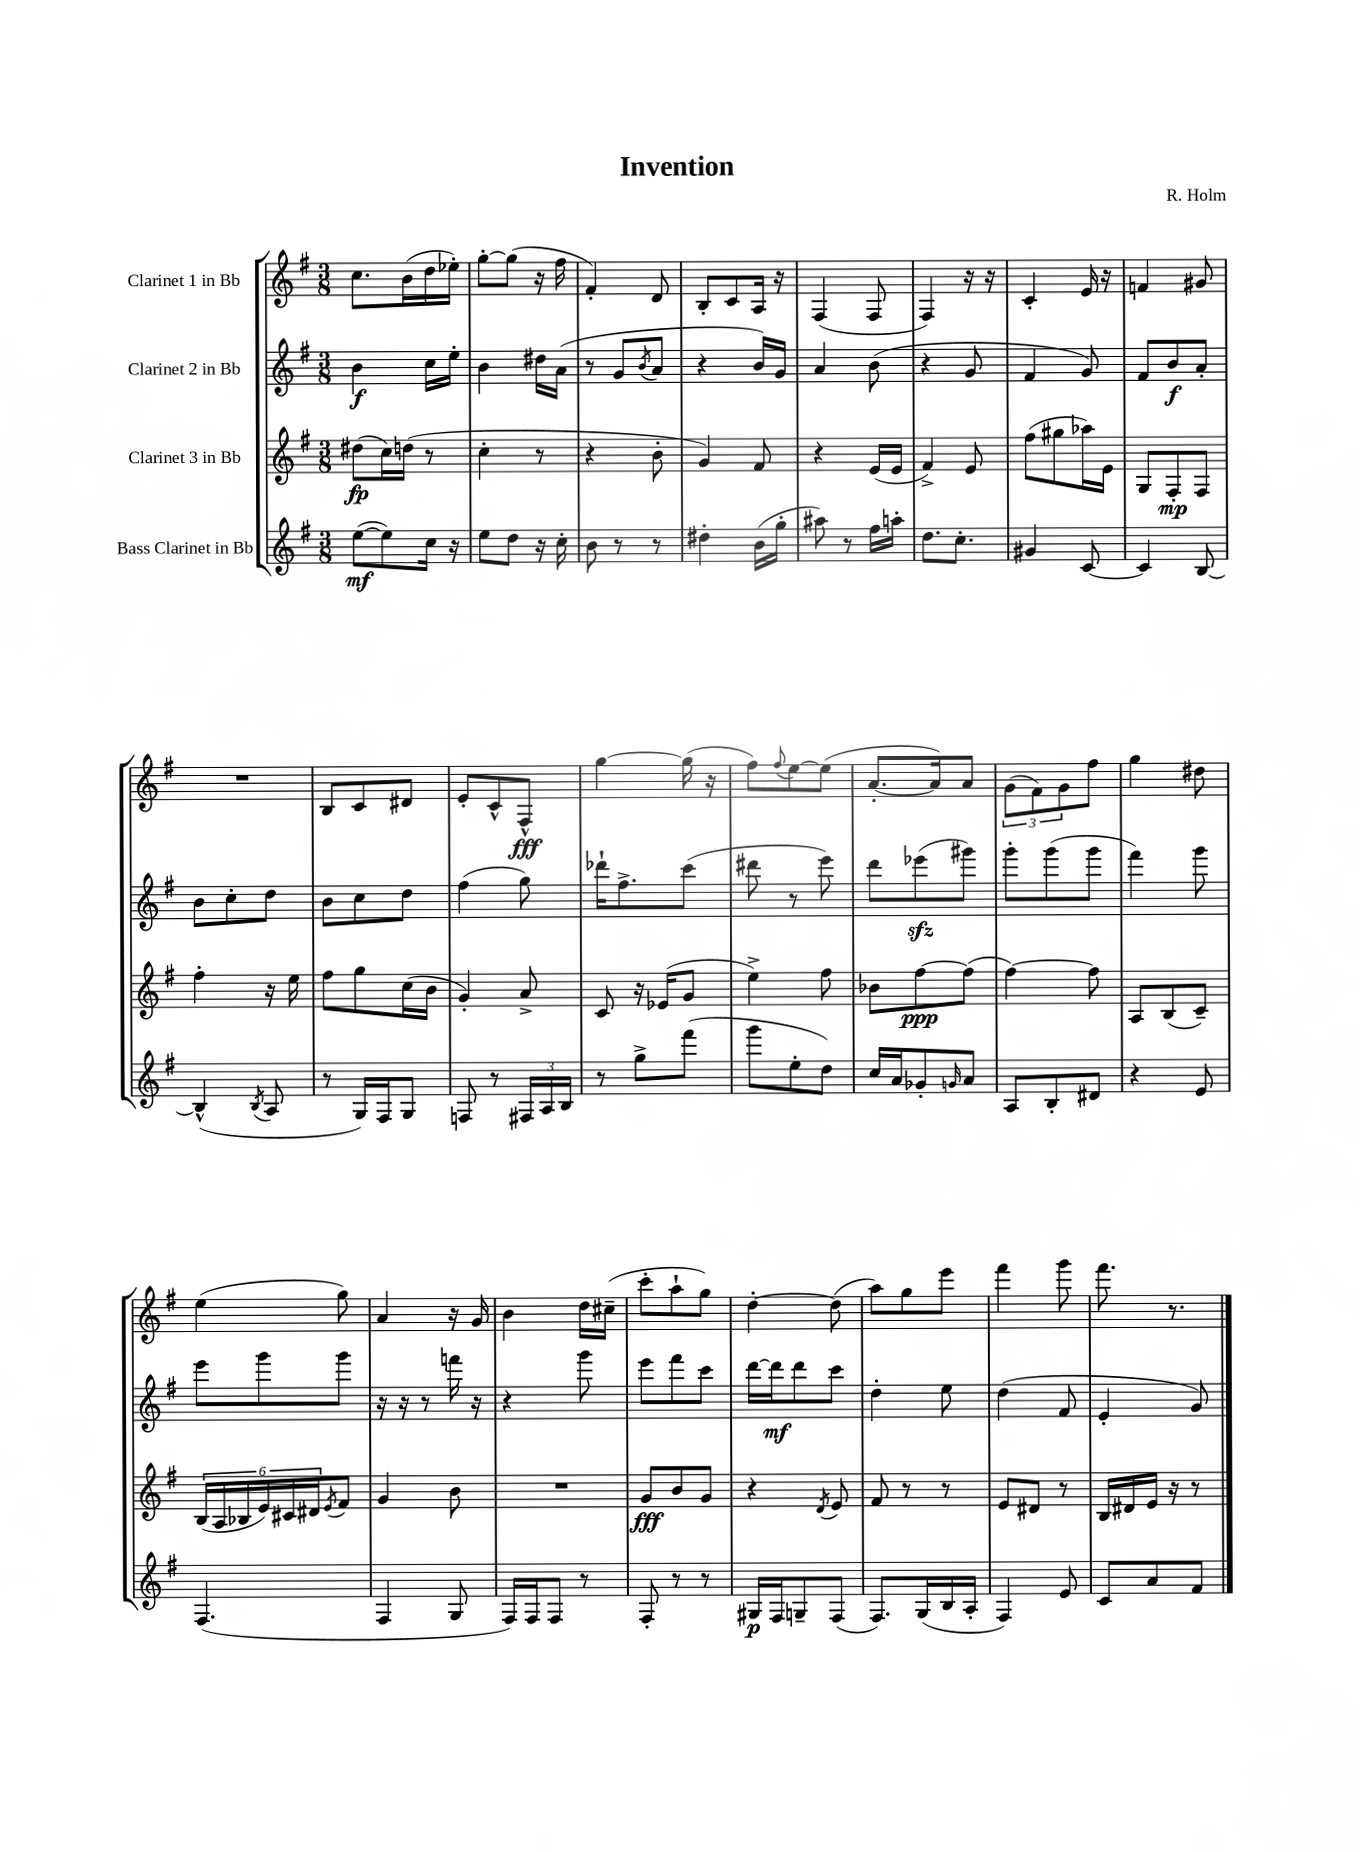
\header { title = "Invention" composer = "R. Holm" }
<<
\new StaffGroup <<
\new Staff = "s0" \with { instrumentName = "Clarinet 1 in Bb" } {
    \clef treble \key g \major \numericTimeSignature \time 3/8
    c''8. b'16( d''16 ees''16-.) |
    g''8~-. g''8( r16 fis''16 |
    fis'4-.) d'8 |
    b8-. c'8 a16 r16 |
    fis4( fis8 |
    fis4) r16 r16 |
    c'4-. e'16 r16 |
    f'4 gis'8 |
    R4. |
    b8 c'8 dis'8 |
    e'8-. c'8-^ fis8-^\fff |
    g''4~ g''16( r16 |
    fis''8) \appoggiatura { fis''8 } e''8~ e''8( |
    a'8.~-. a'16) a'8 |
    \tuplet 3/2 { g'8( fis'8) g'8 } fis''8 |
    g''4 dis''8 |
    e''4( g''8) |
    a'4 r16 g'16 |
    b'4 d''16 cis''16--( |
    c'''8-. a''8-! g''8) |
    d''4~-. d''8( |
    a''8) g''8 e'''8 |
    fis'''4 g'''8 |
    fis'''8. r8. \bar "|." |
}
\new Staff = "s1" \with { instrumentName = "Clarinet 2 in Bb" } {
    \clef treble \key g \major \numericTimeSignature \time 3/8
    b'4\f c''16 e''16-. |
    b'4 dis''16 a'16( |
    r8 g'8 \acciaccatura { b'8 } a'8 |
    r4 b'16) g'16 |
    a'4 b'8( |
    r4 g'8 |
    fis'4 g'8) |
    fis'8 b'8\f a'8-. |
    b'8 c''8-. d''8 |
    b'8 c''8 d''8 |
    fis''4( g''8) |
    des'''16-! fis''8.-> c'''8( |
    dis'''8 r8 e'''8) |
    d'''8 ees'''8\sfz( gis'''8) |
    g'''8-. g'''8( g'''8 |
    fis'''4) g'''8 |
    e'''8 g'''8 g'''8 |
    r16 r16 r8 f'''16 r16 |
    r4 g'''8 |
    e'''8 fis'''8 c'''8 |
    d'''16~ d'''16\mf d'''8 c'''8 |
    d''4-. e''8 |
    d''4( fis'8 |
    e'4-. g'8) \bar "|." |
}
\new Staff = "s2" \with { instrumentName = "Clarinet 3 in Bb" } {
    \clef treble \key g \major \numericTimeSignature \time 3/8
    dis''8\fp( c''16) d''16( r8 |
    c''4-. r8 |
    r4 b'8-. |
    g'4) fis'8 |
    r4 e'16( e'16 |
    fis'4->) e'8 |
    fis''8( gis''8 aes''16) e'16 |
    g8 fis8-.\mp fis8 |
    fis''4-. r16 e''16 |
    fis''8 g''8 c''16( b'16 |
    g'4-.) a'8-> |
    c'8 r16 ees'16( g'8 |
    e''4->) fis''8 |
    bes'8 fis''8~\ppp fis''8( |
    fis''4~) fis''8 |
    a8 b8( c'8--) |
    \tuplet 6/4 { b16( a16 bes16 e'16) cis'16 dis'16 } \acciaccatura { e'8 } fis'8 |
    g'4 b'8 |
    R4. |
    g'8\fff b'8 g'8 |
    r4 \acciaccatura { d'8 } e'8 |
    fis'8 r8 r8 |
    e'8 dis'8 r8 |
    b16 dis'16 e'16 r16 r8 \bar "|." |
}
\new Staff = "s3" \with { instrumentName = "Bass Clarinet in Bb" } {
    \clef treble \key g \major \numericTimeSignature \time 3/8
    e''8~\mf( e''8) c''16 r16 |
    e''8 d''8 r16 c''16-. |
    b'8 r8 r8 |
    dis''4-. b'16( g''16-. |
    ais''8) r8 fis''16 a''16-. |
    d''8. c''8.-. |
    gis'4 c'8~ |
    c'4 b8~ |
    b4-^( \acciaccatura { b8 } a8 |
    r8 g16) fis16 g8 |
    f8 r8 \tuplet 3/2 { fis16 a16 b16 } |
    r8 g''8-> fis'''8( |
    g'''8 e''8-. d''8) |
    c''16 a'16 ges'8-. \grace { g'16 } a'8 |
    a8 b8-. dis'8 |
    r4 e'8 |
    fis4.( |
    fis4 g8 |
    fis16) fis16 fis8 r8 |
    fis8-. r8 r8 |
    gis16\p fis16 g8-- fis8( |
    fis8.) g16( b16 a16-. |
    fis4) e'8 |
    c'8 a'8 fis'8 \bar "|." |
}
>>
>>
\layout { \context { \Score \remove "Bar_number_engraver" } }
